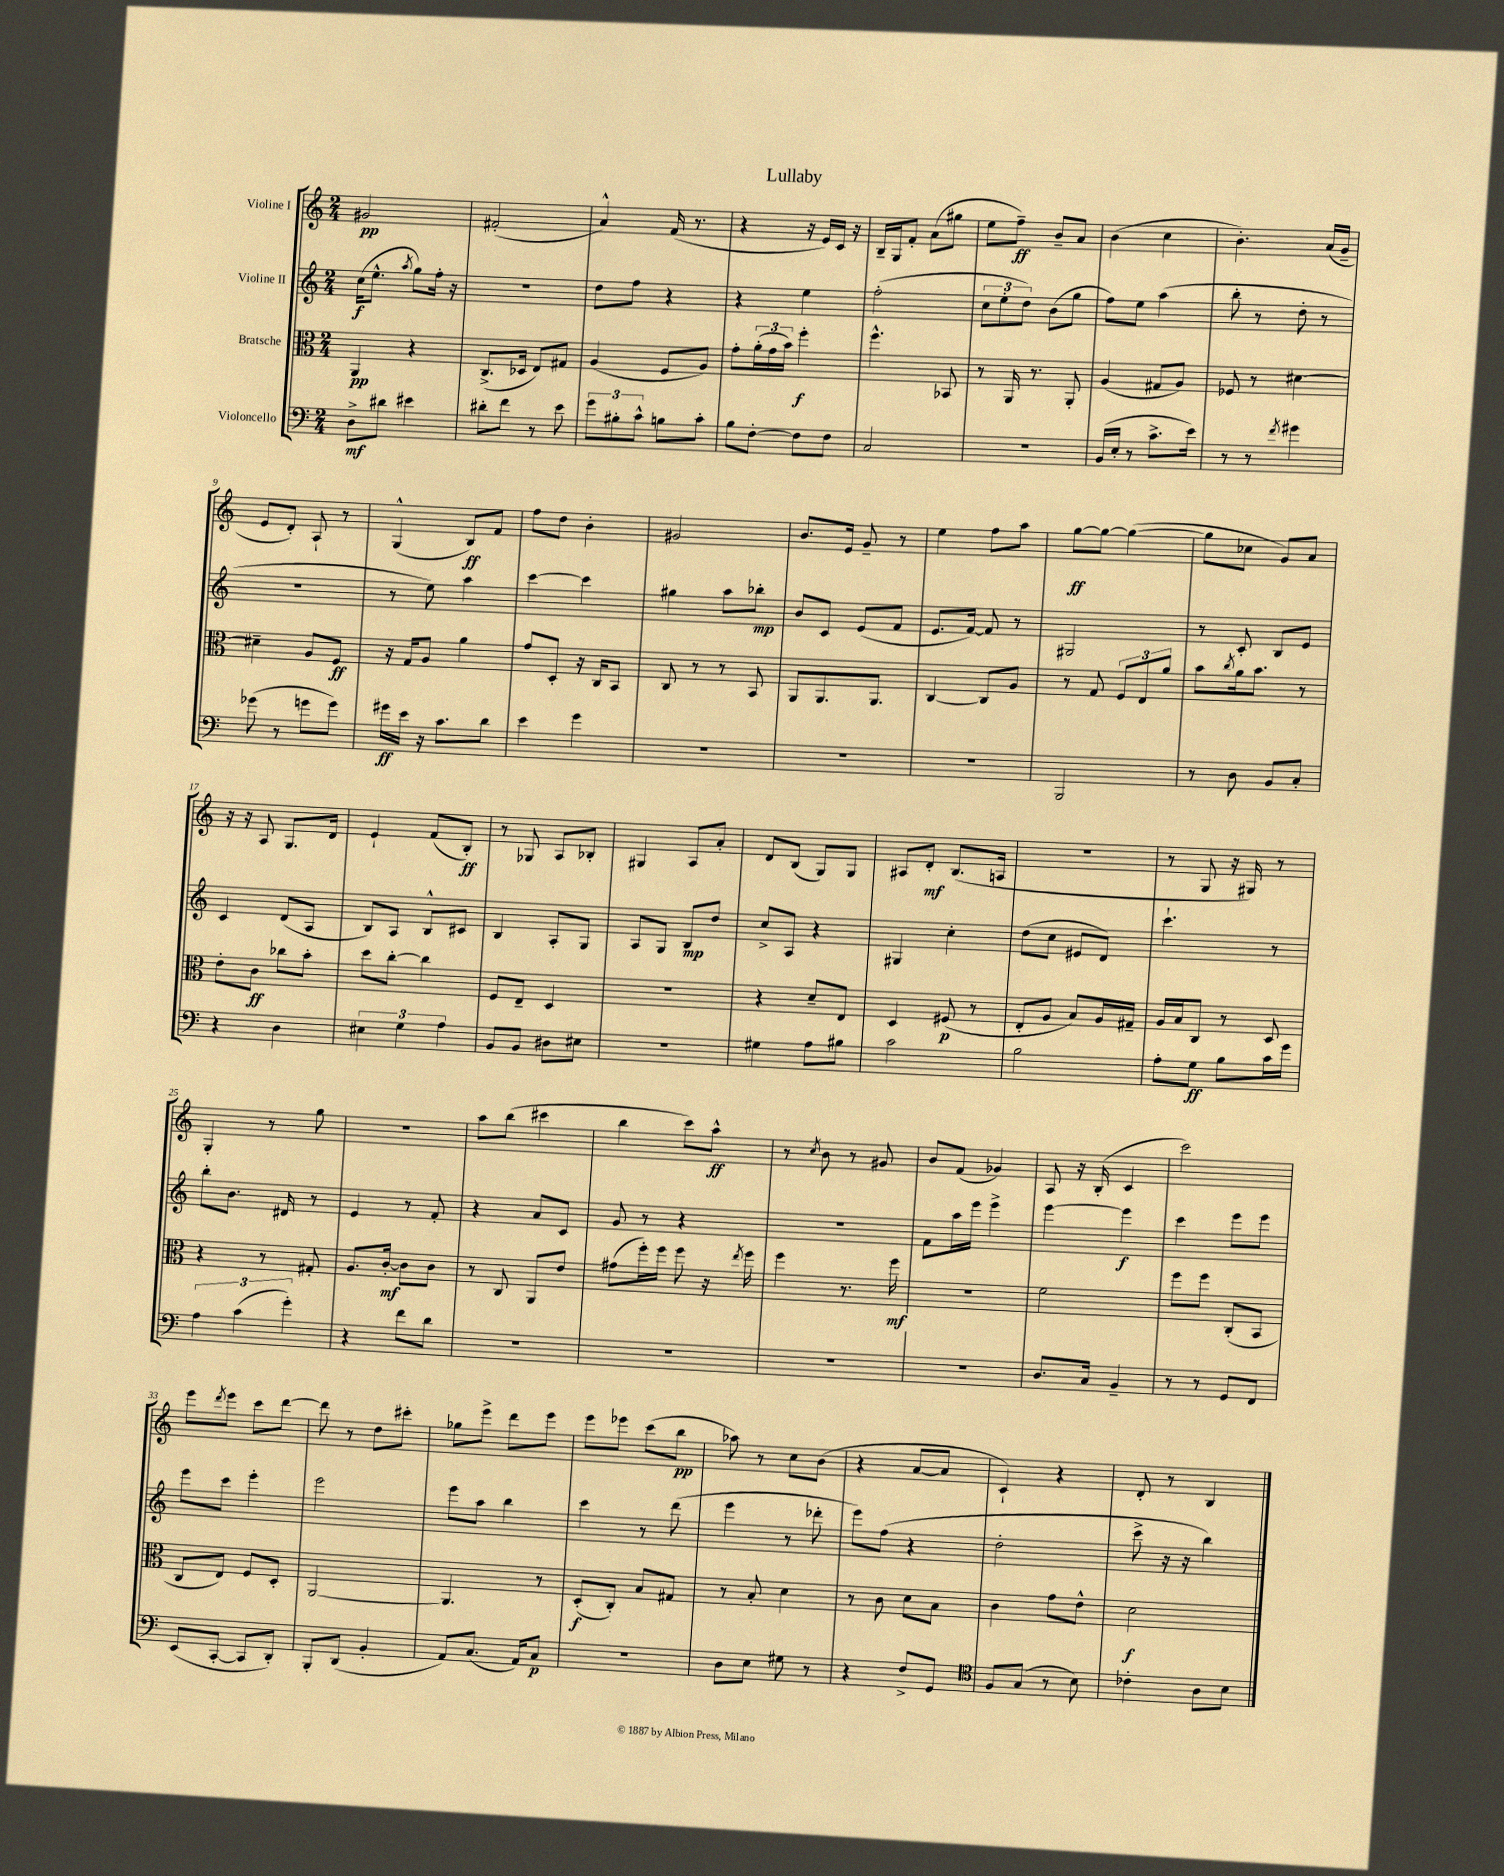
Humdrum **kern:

**kern	**kern	**kern	**kern
*staff4	*staff3	*staff2	*staff1
*clefF4	*clefC3	*clefG2	*clefG2
*k[]	*k[]	*k[]	*k[]
*M2/4	*M2/4	*M2/4	*M2/4
8D^	4AA	(16cc	2g#
.	.	8.ee^^	.
8d#	.	.	.
.	.	8qaa	.
4e#	4r	8gg)	.
.	.	16ff'	.
.	.	16r	.
=	=	=	=
8d#'	(8.C^	2r	(2f#'
8f	.	.	.
.	16D-	.	.
8r	8E)	.	.
8e	8G#	.	.
=	=	=	=
12g	(4A	8dd	4a^^)
12B#'	.	.	.
.	.	8ff	.
12c^^	.	.	.
8B	8F	4r	(16f
.	.	.	8.r
8c'	8A)	.	.
=	=	=	=
8B	8g'	4r	4r
[8F'	(24a'	.	.
.	24g	.	.
.	24b)	.	.
8F]	4ff'	4ee	16r
.	.	.	16e)
8F	.	.	16c
.	.	.	16r
=	=	=	=
2C	4.ff^^	(2ff'	16B~
.	.	.	16G
.	.	.	8f'
.	.	.	(8a
.	8BB-	.	8gg#
=	=	=	=
2r	8r	12cc	8ee
.	.	12ee'	.
.	16AA	.	8ff~)
.	.	12dd)	.
.	8.r	.	.
.	.	(8b	8b~
.	8AA'	8gg	8a
=	=	=	=
(16BB	(4A	8ff)	(4b
16E'	.	.	.
8r	.	8ee	.
8.c^	8G#	(4aa	4cc
.	8A)	.	.
16e)	.	.	.
=	=	=	=
8r	8F-	8bb'	4.b')
8r	8r	8r	.
8qf	.	.	.
4g#	[4d#	8dd'	.
.	.	8r	(16a
.	.	.	16g~
=	=	=	=
(8g-	4d#~]	2r	8e
8r	.	.	8d')
8g	8A	.	8A`
8g)	8F	.	8r
=	=	=	=
16g#	16r	8r	(4G^^
16e	16G	.	.
16r	8A	8ee)	.
8.c	.	.	.
.	4a	4aa	8B)
8d	.	.	8f
=	=	=	=
4e	8g	[4ccc	8ff
.	8D'	.	8dd
4g	16r	4ccc]	4b'
.	16C	.	.
.	8BB	.	.
=	=	=	=
2r	8C	4gg#	2g#
.	8r	.	.
.	8r	8aa	.
.	8BB	8bb-'	.
=	=	=	=
2r	8AA	8b	8.b
.	8.AA	8c	.
.	.	.	16e
.	.	(8e	8g~
.	8.AA	.	.
.	.	8f	8r
=	=	=	=
2r	[4C	8.e	4ee
.	.	[16f)	.
.	8C]	8f]	8ff
.	8A	8r	8aa
=	=	=	=
2BBB	8r	2G#	[8gg
.	8G	.	8gg_
.	12F	.	(4gg_
.	12E	.	.
.	12a	.	.
=	=	=	=
8r	8b	8r	8gg]
.	8qcc	.	.
8D	16a	8c'	8cc-
.	8.b	.	.
8BB	.	8B	8g)
8C'	8r	8e	8a
=	=	=	=
4r	8e'	4c	16r
.	.	.	16r
.	8c	.	8A
4D	8cc-	(8d	8.G
.	8b'	8A	.
.	.	.	16d
=	=	=	=
6E#	8dd	8B)	4e`
.	[8cc'	8A	.
6G	.	.	.
.	4cc]	8B^^	(8f
6A	.	.	.
.	.	8c#	8B')
=	=	=	=
8BB	8F	4B	8r
8BB	8E~	.	8G-
8D#	4D	8A'	8A
8E#	.	8G	8B-'
=	=	=	=
2r	2r	8A	4G#
.	.	8G	.
.	.	8B	8A
.	.	8dd	8a'
=	=	=	=
4G#	4r	8cc^	8d
.	.	8A	(8B
8A	8d~	4r	8G)
8B#	8E	.	8G
=	=	=	=
2c	4D	4G#	8A#
.	.	.	8d'
.	(8F#	4cc'	(8.B
.	8r	.	.
.	.	.	16A
=	=	=	=
2B	8E'	(8dd	2r
.	8A	8cc	.
.	8B)	8e#	.
.	16A	8d)	.
.	16G#~	.	.
=	=	=	=
8A'	16A	4.ccc`	8r
.	16B	.	.
8G	8C	.	8G
8B	8r	.	16r
.	.	.	16G#)
16c	8D	8r	8r
16g	.	.	.
=	=	=	=
6A	4r	8bb'	4G'
.	.	8.b	.
(6c	.	.	.
.	8r	.	8r
.	.	16d#	.
6g')	.	.	.
.	8G#'	8r	8gg
=	=	=	=
4r	8.A	4e	2r
.	[16c'	.	.
8f	8c]	8r	.
8d	8c	8f'	.
=	=	=	=
2r	8r	4r	8aa
.	8C	.	(8bb
.	8AA	8a	4ccc#
.	8e	8c	.
=	=	=	=
2r	(8g#	8g	4bb
.	16ff')	8r	.
.	16ff	.	.
.	8ff	4r	8ccc)
.	16r	.	8aa^^
.	8qee	.	.
.	16ff	.	.
=	=	=	=
2r	4ff	2r	8r
.	.	.	8qcc
.	.	.	8b
.	8.r	.	8r
.	.	.	8g#
.	16ff	.	.
=	=	=	=
2r	2r	8f	8b
.	.	16aa	(8f
.	.	16eee	.
.	.	4eee^	4g-)
=	=	=	=
8.D	2f	[4eee	8A
.	.	.	16r
16C	.	.	(16B'
4BB~	.	4eee]	4c
=	=	=	=
8r	8ff	4ccc	2ccc)
8r	8ff	.	.
8GG	(8C'	8eee	.
8FF	8BB	8eee	.
=	=	=	=
(8EE	8C	8eee	8eee
.	.	.	8qddd
[8CC'	8E)	8ccc	8eee
8CC]	8F	4eee'	8ccc
8DD')	8D'	.	[8ddd
=	=	=	=
8BBB'	[2AA	2eee	8ddd]
(8DD	.	.	8r
4BB'	.	.	8dd
.	.	.	8ccc#'
=	=	=	=
8AA)	4.AA]	8eee	8gg-
(8.C	.	8aa	8eee^
.	.	4bb	8ddd
16AA)	.	.	.
8C	8r	.	8eee
=	=	=	=
2r	(8D'	4ccc	8eee
.	8C')	.	8eee-
.	8B	8r	(8ccc
.	8G#	(8ddd	8bb
=	=	=	=
8D	8r	4eee	8aa-)
8E	8B'	.	8r
8G#	4d	8r	8cc
8r	.	8ddd-'	(8b
=	=	=	=
4r	8r	8eee)	4r
.	8c	(8ff	.
8F^	8d	4r	[8a
8GG	8B	.	8a]
=	=	=	=
*clefC4	*	*	*
8F	4c	2dd'	4c`)
(8G	.	.	.
8r	8g	.	4r
8B)	8e^^	.	.
=	=	=	=
4c-'	2d	8ccc^	8d'
.	.	16r	8r
.	.	16r	.
8A	.	4bb)	4B
8B	.	.	.
==	==	==	==
*-	*-	*-	*-
